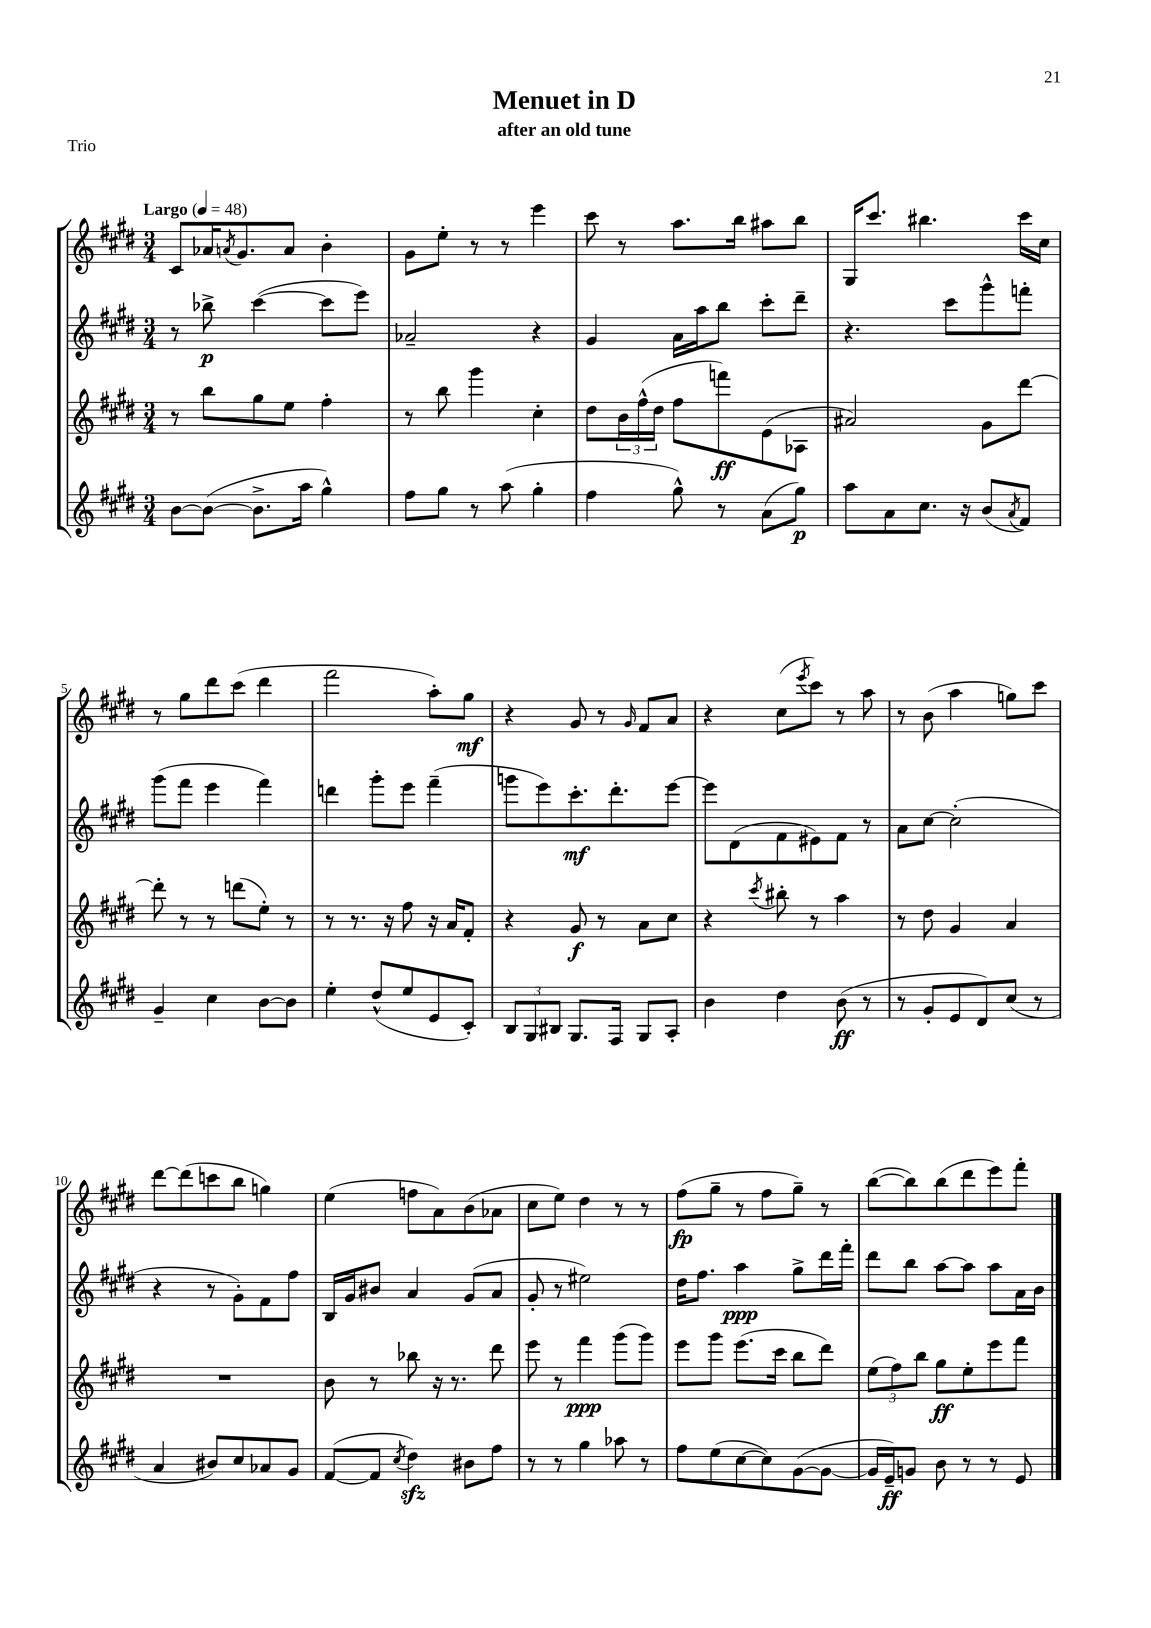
\header { title = "Menuet in D" subtitle = "after an old tune" piece = "Trio" }
<<
\new StaffGroup <<
\new Staff = "s0" {
    \clef treble \key e \major \numericTimeSignature \time 3/4 \tempo "Largo" 4 = 48
    cis'8 aes'16 \acciaccatura { a'8 } gis'8. a'8 b'4-. |
    gis'8 e''8-. r8 r8 e'''4 |
    cis'''8 r8 a''8. b''16 ais''8 b''8 |
    gis16 cis'''8. bis''4. cis'''16 cis''16 |
    r8 gis''8 dis'''8 cis'''8( dis'''4 |
    fis'''2 a''8-.) gis''8\mf |
    r4 gis'8 r8 \grace { gis'16 } fis'8 a'8 |
    r4 cis''8( \acciaccatura { e'''8 } cis'''8) r8 a''8 |
    r8 b'8( a''4 g''8) cis'''8 |
    dis'''8~ dis'''8( c'''8 b''8 g''4) |
    e''4( f''8 a'8) b'8( aes'8 |
    cis''8 e''8) dis''4 r8 r8 |
    fis''8\fp( gis''8-- r8 fis''8 gis''8--) r8 |
    b''8~( b''8) b''8( dis'''8 e'''8) fis'''8-. \bar "|." |
}
\new Staff = "s1" {
    \clef treble \key e \major \numericTimeSignature \time 3/4
    r8 bes''8->\p cis'''4~( cis'''8 e'''8) |
    aes'2-- r4 |
    gis'4 a'16 a''16 b''8 cis'''8-. dis'''8-- |
    r4. cis'''8 gis'''8-^ f'''8-. |
    gis'''8( fis'''8 e'''4 fis'''4) |
    d'''4 gis'''8-. e'''8 fis'''4--( |
    g'''8 e'''8) cis'''8.-.\mf dis'''8.-. e'''8~ |
    e'''8 dis'8( fis'8 eis'8) fis'8 r8 |
    a'8 cis''8~ cis''2-.( |
    r4 r8 gis'8-.) fis'8 fis''8 |
    b16 gis'16 bis'8 a'4 gis'8( a'8 |
    gis'8-. r8 eis''2) |
    dis''16 fis''8. a''4\ppp gis''8-> dis'''16 fis'''16-. |
    dis'''8 b''8 a''8~ a''8 a''8 a'16 b'16 \bar "|." |
}
\new Staff = "s2" {
    \clef treble \key e \major \numericTimeSignature \time 3/4
    r8 b''8 gis''8 e''8 fis''4-. |
    r8 b''8 gis'''4 cis''4-. |
    dis''8 \tuplet 3/2 { b'16 fis''16-^( dis''16 } fis''8 f'''8\ff) e'8( aes8 |
    ais'2) gis'8 dis'''8~ |
    dis'''8-. r8 r8 d'''8( e''8-.) r8 |
    r8 r8. r16 fis''8 r16 a'16 fis'8-. |
    r4 gis'8\f r8 a'8 cis''8 |
    r4 \acciaccatura { cis'''8 } bis''8-. r8 a''4 |
    r8 dis''8 gis'4 a'4 |
    R2. |
    b'8 r8 bes''8 r16 r8. dis'''8 |
    e'''8 r8 fis'''4\ppp gis'''8( gis'''8) |
    e'''8 gis'''8 e'''8.( cis'''16 b''8 dis'''8) |
    \tuplet 3/2 { e''8( fis''8) b''8 } gis''8\ff e''8-. e'''8 fis'''8 \bar "|." |
}
\new Staff = "s3" {
    \clef treble \key e \major \numericTimeSignature \time 3/4
    b'8~ b'8~( b'8.-> a''16 gis''4-^) |
    fis''8 gis''8 r8 a''8( gis''4-. |
    fis''4 gis''8-^) r8 a'8( gis''8\p) |
    a''8 a'8 cis''8. r16 b'8( \acciaccatura { a'8 } fis'8) |
    gis'4-- cis''4 b'8~ b'8 |
    e''4-. dis''8-^( e''8 e'8 cis'8-.) |
    \tuplet 3/2 { b8 gis8 bis8 } gis8. fis16 gis8 a8-. |
    b'4 dis''4 b'8\ff( r8 |
    r8 gis'8-. e'8 dis'8) cis''8( r8 |
    a'4 bis'8) cis''8 aes'8 gis'8 |
    fis'8~( fis'8 \acciaccatura { cis''8 } dis''4\sfz) bis'8 fis''8 |
    r8 r8 gis''4 aes''8 r8 |
    fis''8 e''8( cis''8~ cis''8) gis'8~( gis'8~ |
    gis'16 e'16--\ff) g'8 b'8 r8 r8 e'8 \bar "|." |
}
>>
>>
